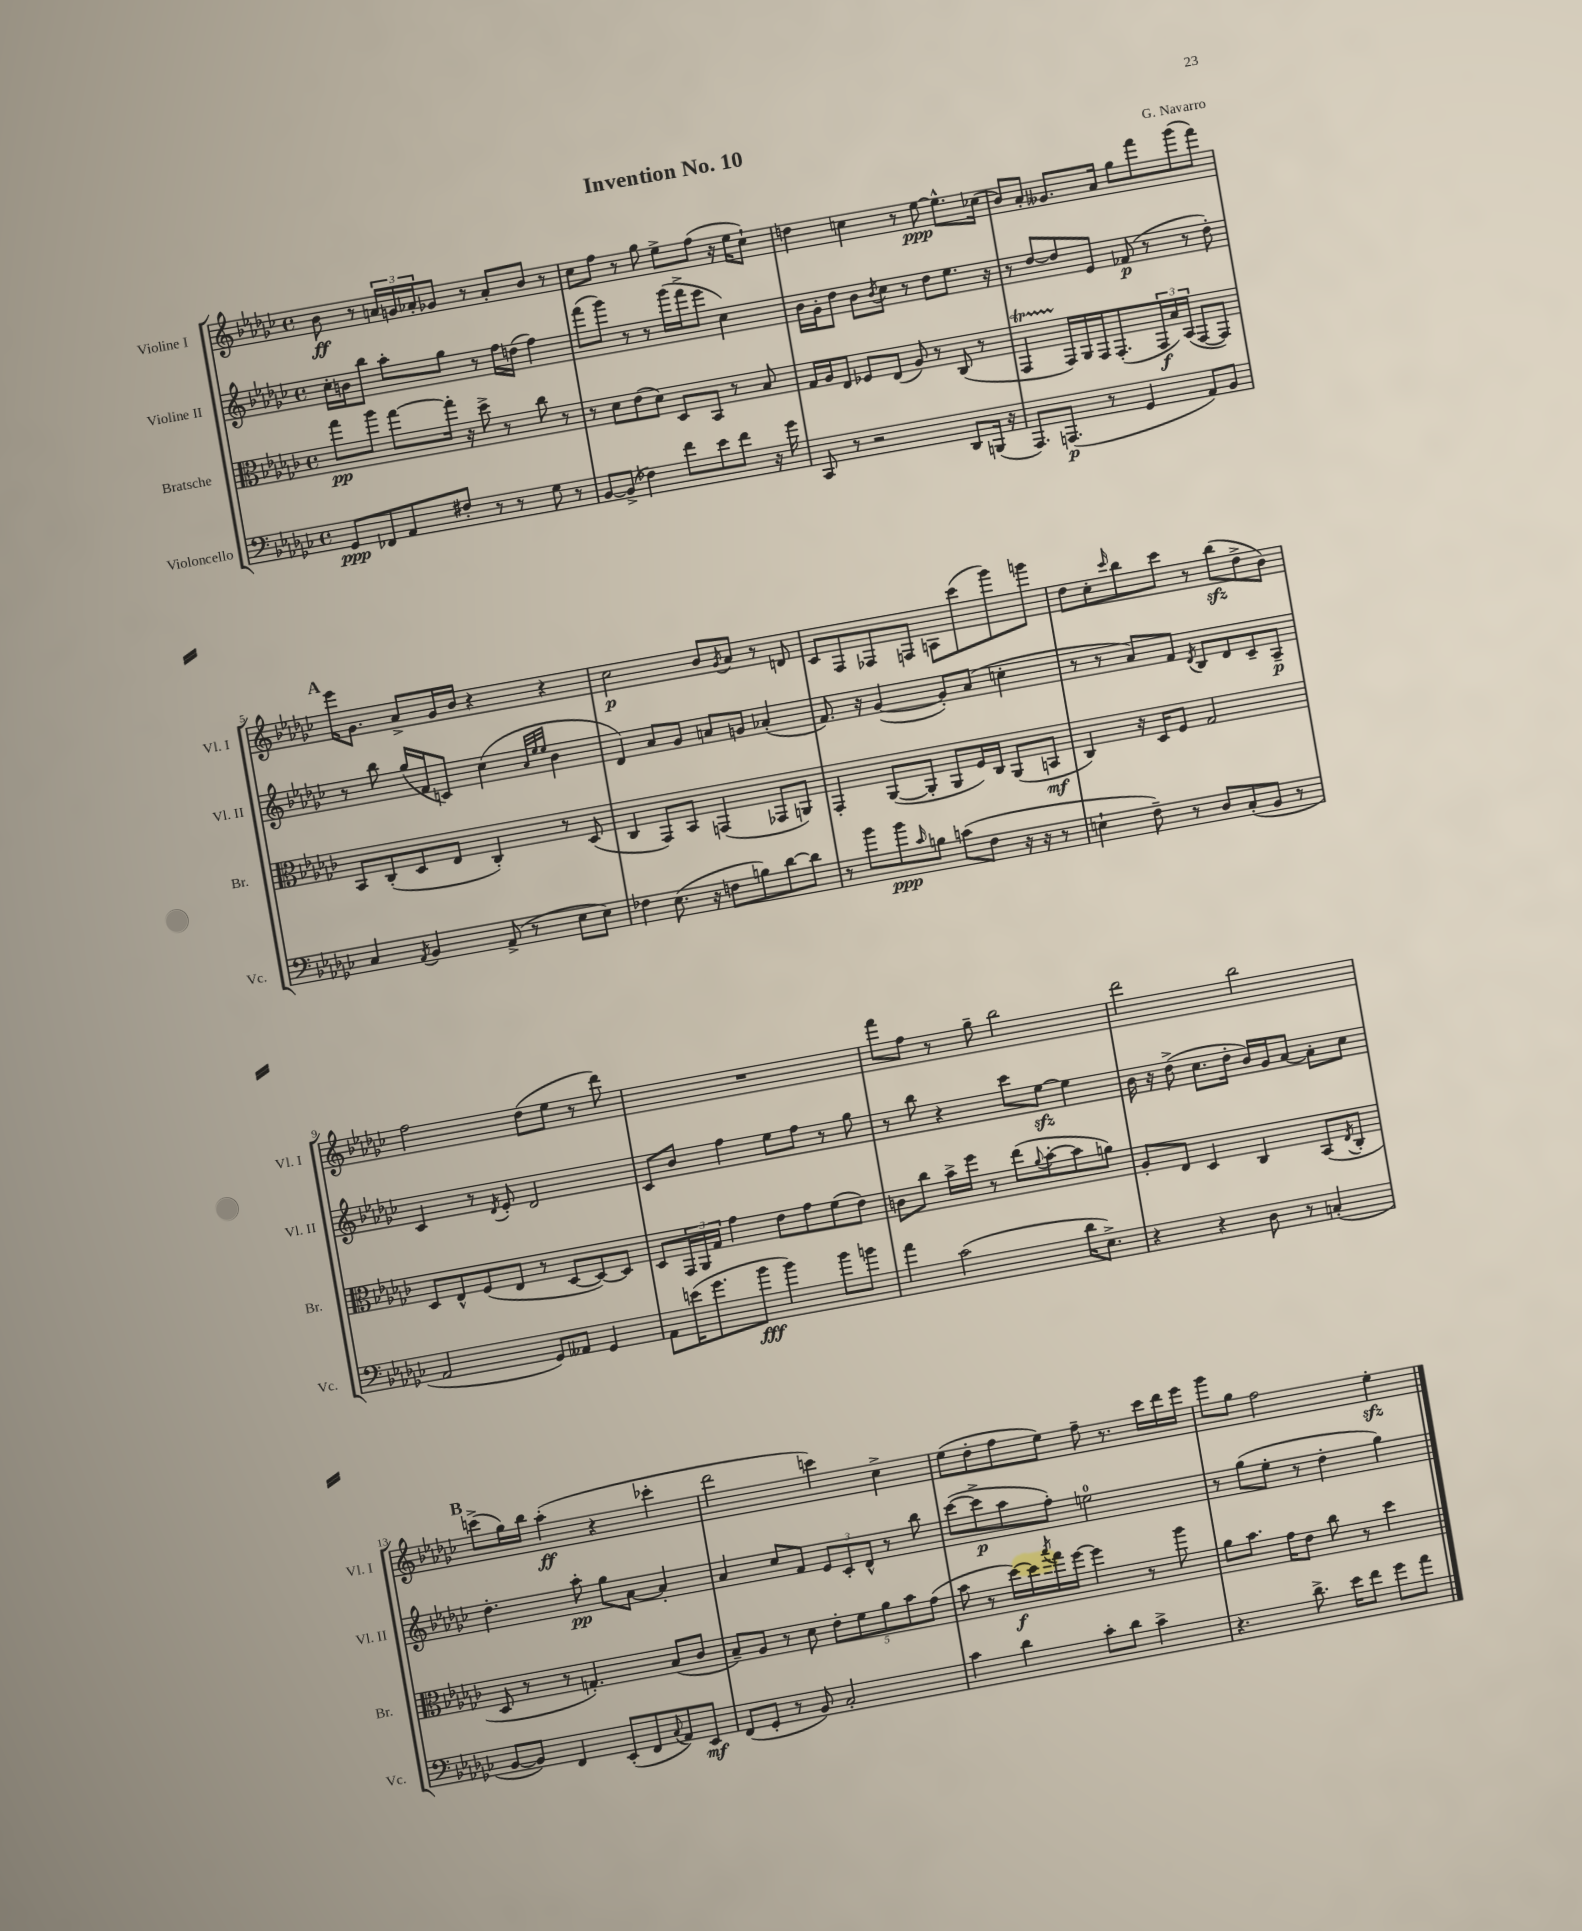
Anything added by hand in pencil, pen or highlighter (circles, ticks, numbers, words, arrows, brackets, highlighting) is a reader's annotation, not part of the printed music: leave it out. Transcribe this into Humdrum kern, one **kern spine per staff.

**kern	**dynam	**kern	**dynam	**kern	**dynam	**kern	**dynam
*part4	*part4	*part3	*part3	*part2	*part2	*part1	*part1
*staff4	*staff4	*staff3	*staff3	*staff2	*staff2	*staff1	*staff1
*I"Violoncello	*	*I"Bratsche	*	*I"Violine II	*	*I"Violine I	*
*I'Vc.	*	*I'Br.	*	*I'Vl. II	*	*I'Vl. I	*
*clefF4	*	*clefC3	*	*clefG2	*	*clefG2	*
*k[b-e-a-d-g-c-]	*	*k[b-e-a-d-g-c-]	*	*k[b-e-a-d-g-c-]	*	*k[b-e-a-d-g-c-]	*
*M4/4	*	*M4/4	*	*M4/4	*	*M4/4	*
*met(c)	*	*met(c)	*	*met(c)	*	*met(c)	*
=1	=1	=1	=1	=1	=1	=1	=1
8GG-/L	ppp	8gg-\L	pp	16cc-'\LL	.	8b-\	ff
.	.	.	.	16bn\J	.	.	.
8FF-X/	.	8aa-\J	.	8bb-\J	.	8r	.
8AA-/	.	[8gg-\L	.	8aa-'\L	.	24an/LL	.
.	.	.	.	.	.	24gn/	.
.	.	.	.	.	.	24a-X'/J	.
8F#X'/J	.	16gg-'\Jk]	.	8gg-\J	.	8g-X/J	.
.	.	16r	.	.	.	.	.
8r	.	8dd-^\	.	8r	.	8r	.
8r	.	8r	.	16ff\LL	.	8a-'/L	.
.	.	.	.	(16ddn\JJ	.	.	.
8G-\	.	8cc-\	.	4ff\)	.	8b-/J	.
8r	.	8r	.	.	.	8r	.
=2	=2	=2	=2	=2	=2	=2	=2
[8BB-/L	.	8r	.	(8fff\L	.	8cc-\L	.
(8BB-^/J]	.	8d-\L	.	8ggg-\J)	.	8ff\J	.
4F-X\)	.	(8e-\	.	8r	.	8r	.
.	.	8d-\J)	.	8r	.	8gg-\	.
8f\L	.	8D-/L	.	(16ggg-\LL	.	8ee-^\L	.
.	.	.	.	16fff^\J	.	.	.
8e-\	.	8BB-/J	.	8eee-\J	.	(8ff\J	.
8f\J	.	8r	.	4cc-\)	.	16r	.
.	.	.	.	.	.	16ee-\KL	.
16r	.	8B-/	.	.	.	8cc-`\J)	.
16g-\	.	.	.	.	.	.	.
=3	=3	=3	=3	=3	=3	=3	=3
8CC-/	.	16G-/LL	.	16b-\LL	.	4ddn\	.
.	.	16A-/J	.	16g-'\J	.	.	.
8r	.	8E-/J	.	8dd-\J	.	.	.
2r	.	8F-X/L	.	8b-\L	.	4ccn\	.
.	.	.	.	8qb-/	.	.	.
.	.	(8E-/J	.	8cc-\J	.	.	.
.	.	8A-/)	.	8r	.	8r	.
.	.	8r	.	8dd-\L	.	[8ee-\	ppp
8DD-/L	.	(8C-/	.	8.ee-\J	.	8.ee-^^\L]	.
(16BBBn/Jk	.	8r	.	.	.	.	.
16r	.	.	.	16r	.	(16cc-X\Jk	.
=4	=4	=4	=4	=4	=4	=4	=4
8.AAA-/L)	.	4GG-T/	.	8r	.	8b-/L)	.
.	.	.	.	[8dd-/L	.	8a-'/J	.
(8.AAAn/J	p	.	.	.	.	.	.
.	.	16GG-/LL)	.	8dd-/]	.	8.g--X/L	.
.	.	16AA-/	.	.	.	.	.
8r	.	16GG-/J	.	8e-/J	.	.	.
.	.	(8.GG-'/	.	.	.	16a-/Jk	.
4GG-/	.	.	.	(8f-X/	p	8gg-\L	.
.	.	24GG-/L	f	8r	.	8fff\	.
.	.	24B-/)	.	.	.	.	.
.	.	(24BB-/JJ	.	.	.	.	.
8AA-/L)	.	[8GG-/L	.	8r	.	(8ggg-\	.
8BB-/J	.	8GG-/J])	.	8dd-'\)	.	8fff\J)	.
!!LO:LB:g=z
!!LO:REH:place=s1:t=A
=5	=5	=5	=5	=5	=5	=5	=5
4C-/	.	8BB-/L	.	8r	.	16eee-\KL	.
.	.	.	.	.	.	8.g-\J	.
.	.	(8C-'/	.	8bb-\	.	.	.
8qAA-/	.	.	.	.	.	.	.
4BB-/	.	8D-/	.	(16gg-/LL	.	8a-^/L	.
.	.	.	.	16f/J	.	.	.
.	.	8E-/J	.	8cn/J)	.	16g-/L	.
.	.	.	.	.	.	16b-/JJ	.
(8AA-^/	.	4C-'/)	.	(4cc-\	.	4r	.
8r	.	.	.	.	.	.	.
.	.	.	.	32qqa-/LLL	.	.	.
.	.	.	.	32qqee-/	.	.	.
.	.	.	.	32qqee-/JJJ	.	.	.
8E-\L	.	8r	.	4b-\	.	4r	.
8E-\J)	.	(8D-/	.	.	.	.	.
=6	=6	=6	=6	=6	=6	=6	=6
4F-X\	.	4C-/	.	4d-/)	.	2cc-\	p
(8.E-\	.	8GG-/L)	.	8a-/L	.	.	.
.	.	8BB-/J	.	8g-/J	.	.	.
16r	.	.	.	.	.	.	.
8Fn\L	.	(4GGn/	.	8an/L	.	8b-/L	.
.	.	.	.	.	.	8qg-/	.
8Bn\)	.	.	.	8gn/J	.	8a-/J	.
[8d-\	.	8GG-X/L	.	(4a-X'/	.	8r	.
8d-\J]	.	8AAn/J)	.	.	.	8dn/	.
=7	=7	=7	=7	=7	=7	=7	=7
8r	.	4GG-'/	.	8.f/)	.	8c-/L	.
8b-\L	.	.	.	.	.	8F/	.
.	.	.	.	16r	.	.	.
8b-\	ppp	([8AA-/L	.	([4g-/	.	8F-X/	.
16qqc-/	.	.	.	.	.	.	.
8Bn\J	.	8AA-'/J]	.	.	.	8Fn/J	.
(8cn\L	.	8AA-/L	.	8g-'/L])	.	8An\L	.
8F\J	.	16F/L)	.	(8a-/J	.	(8ccc-\	.
.	.	16C-/JJ	.	.	.	.	.
16r	.	(8AA-/L	.	4ccn'\	.	8ggg-\)	.
16r	.	.	.	.	.	.	.
8r	.	8BBn/J	mf	.	.	8gggn\J	.
=8	=8	=8	=8	=8	=8	=8	=8
4En`\	.	4C-/)	.	8r	.	8dd-\L	.
.	.	.	.	8r	.	8cc-'\	.
.	.	.	.	.	.	16qqccc-/	.
8F~\)	.	16r	.	8a-/L)	.	8bb-\	.
.	.	16D-/KL	.	.	.	.	.
8r	.	8F/J	.	8f/J	.	8ccc-\J	.
.	.	.	.	8qd-/	.	.	.
8D-/L	.	2G-/	.	8B-/L	.	8r	.
(8C-'/	.	.	.	8d-/	.	(8bb-zz\L	.
8BB-/J	.	.	.	8c-~/	.	8dd-^\	.
8r	.	.	.	8A-~/J	p	8b-\J)	.
!!LO:LB:g=z
=9	=9	=9	=9	=9	=9	=9	=9
2AA-/	.	8D-/L	.	4c-/	.	2ff\	.
.	.	8E-^^/	.	.	.	.	.
.	.	(8F/	.	8r	.	.	.
.	.	.	.	8qd-/	.	.	.
.	.	8E-/J	.	8e-'/	.	.	.
8GG-/L)	.	8r	.	2d-/	.	(8dd-\L	.
8AA--X/J	.	[8D-/L	.	.	.	8ee-\J	.
4GG-/	.	8D-/_)	.	.	.	8r	.
.	.	8D-/J]	.	.	.	8ddd-\)	.
=10	=10	=10	=10	=10	=10	=10	=10
8AA-\L	.	8D-/L	.	8c-/L	.	1r	.
(16en\K	.	24GG-/L	.	8b-/J	.	.	.
.	.	24AA-/	.	.	.	.	.
8.g-\	.	.	.	.	.	.	.
.	.	24G-/JJ	.	.	.	.	.
.	.	4g-\	.	4ff\	.	.	.
8b-\J	fff	.	.	.	.	.	.
4b-\)	.	8e-\L	.	8ee-\L	.	.	.
.	.	8g-\	.	8ff\J	.	.	.
8b-\L	.	(8f\	.	8r	.	.	.
8bn\J	.	8e-\J)	.	8gg-\	.	.	.
=11	=11	=11	=11	=11	=11	=11	=11
4a-\	.	8cn\L	.	8r	.	8fff\L	.
.	.	8cc-\J	.	8bb-\	.	8ff\J	.
(2c-\	.	16b-^\LL	.	4r	.	8r	.
.	.	16ff\JJ	.	.	.	.	.
.	.	8r	.	.	.	8gg-~\	.
.	.	(8ee-\L	.	8ccc-\L	.	2bb-\	.
.	.	8qqa-/	.	.	.	.	.
.	.	[8b-'\	.	[8ee-zz\J	.	.	.
16d-\KL	.	8b-\]	.	4ee-\]	.	.	.
8.E-^\J)	.	.	.	.	.	.	.
.	.	8an\J)	.	.	.	.	.
=12	=12	=12	=12	=12	=12	=12	=12
4r	.	8A-'/L	.	16b-\	.	2ddd-\	.
.	.	.	.	16r	.	.	.
.	.	8E-/J	.	(8dd-^\	.	.	.
4r	.	4D-/	.	8.cc-\L	.	.	.
.	.	.	.	16dd-'\Jk	.	.	.
8D-\	.	4C-/	.	16b-/LL)	.	2bb-\	.
.	.	.	.	16g-/J	.	.	.
8r	.	.	.	[8a-/J	.	.	.
(4Cn'/	.	(8BB-/L	.	8a-'\L]	.	.	.
.	.	8qE-/	.	.	.	.	.
.	.	8C-'/J	.	8cc-\J	.	.	.
!!LO:LB:g=z
!!LO:REH:place=s1:t=B
=13	=13	=13	=13	=13	=13	=13	=13
[8BB-/L	.	8D-/	.	4.dd-'\	.	(8cccn^\L	.
8BB-/J])	.	8r	.	.	.	16gg-\L)	.
.	.	.	.	.	.	16bb-\JJ	.
4FF/	.	8r	.	.	.	(4aa-'\	ff
.	.	4.Gn'/)	.	8aa-'\	pp	.	.
(8EE-'/L	.	.	.	8gg-\L	.	4r	.
8FF/	.	.	.	[8a-\J	.	.	.
8qqC-/	.	.	.	.	.	.	.
8AA-/)	.	(8B-/L	.	4a-'/]	.	4ccc-X'\	.
8EE-/J	mf	8c-/J	.	.	.	.	.
=14	=14	=14	=14	=14	=14	=14	=14
(8FF/L	.	8B-~/L)	.	4a-/	.	2ddd-\	.
8GG-'/J	.	8A-/J	.	.	.	.	.
8r	.	8r	.	8cc-/L	.	.	.
8BB-/)	.	8d-\	.	8f/J	.	.	.
2C-'/	.	10e-'\L	.	12e-/L	.	4cccn\)	.
.	.	.	.	12c-'/	.	.	.
.	.	10f\	.	.	.	.	.
.	.	.	.	12d-^^/J	.	.	.
.	.	10a-\	.	.	.	.	.
.	.	.	.	8r	.	4cc-^\	.
.	.	10b-\	.	.	.	.	.
.	.	.	.	8bb-\	.	.	.
.	.	(10g-\J	.	.	.	.	.
=15	=15	=15	=15	=15	=15	=15	=15
4c-\	.	8b-\	.	([8ccc-\L	.	(8ee-\L	.
.	.	8r	.	8ccc-^\]	p	8dd-'\	.
4d-\	.	[16dd-\LL)	f	8aa-\	.	8ff\	.
.	.	16dd-\]	.	.	.	.	.
.	.	8qbb-/	.	.	.	.	.
.	.	16gg-\	.	8ff'\J)	.	8ee-\J)	.
.	.	[16ff\JJ	.	.	.	.	.
8c-'\L	.	4ff\]	.	2een\	.	8ff~\	.
8d-\J	.	.	.	.	.	8.r	.
4c-^\	.	8r	.	.	.	.	.
.	.	.	.	.	.	16ccc-\LL	.
.	.	8aa-\	.	.	.	16ddd-\	.
.	.	.	.	.	.	16eee-\JJ	.
=16	=16	=16	=16	=16	=16	=16	=16
4.r	.	8a-\L	.	8r	.	8ggg-\L	.
.	.	8.b-\J	.	(8gg-\L	.	8gg-\J	.
.	.	.	.	8ee-'\J	.	2ff\	.
.	.	16g-\KL	.	.	.	.	.
8.d-^\	.	8e-\J	.	8r	.	.	.
.	.	8cc-\	.	4dd-'\	.	.	.
16e-\KL	.	.	.	.	.	.	.
8f\J	.	8r	.	.	.	.	.
8g-\L	.	4dd-\	.	4gg-\)	.	4ee-zz'\	.
8a-\J	.	.	.	.	.	.	.
==	==	==	==	==	==	==	==
*-	*-	*-	*-	*-	*-	*-	*-
